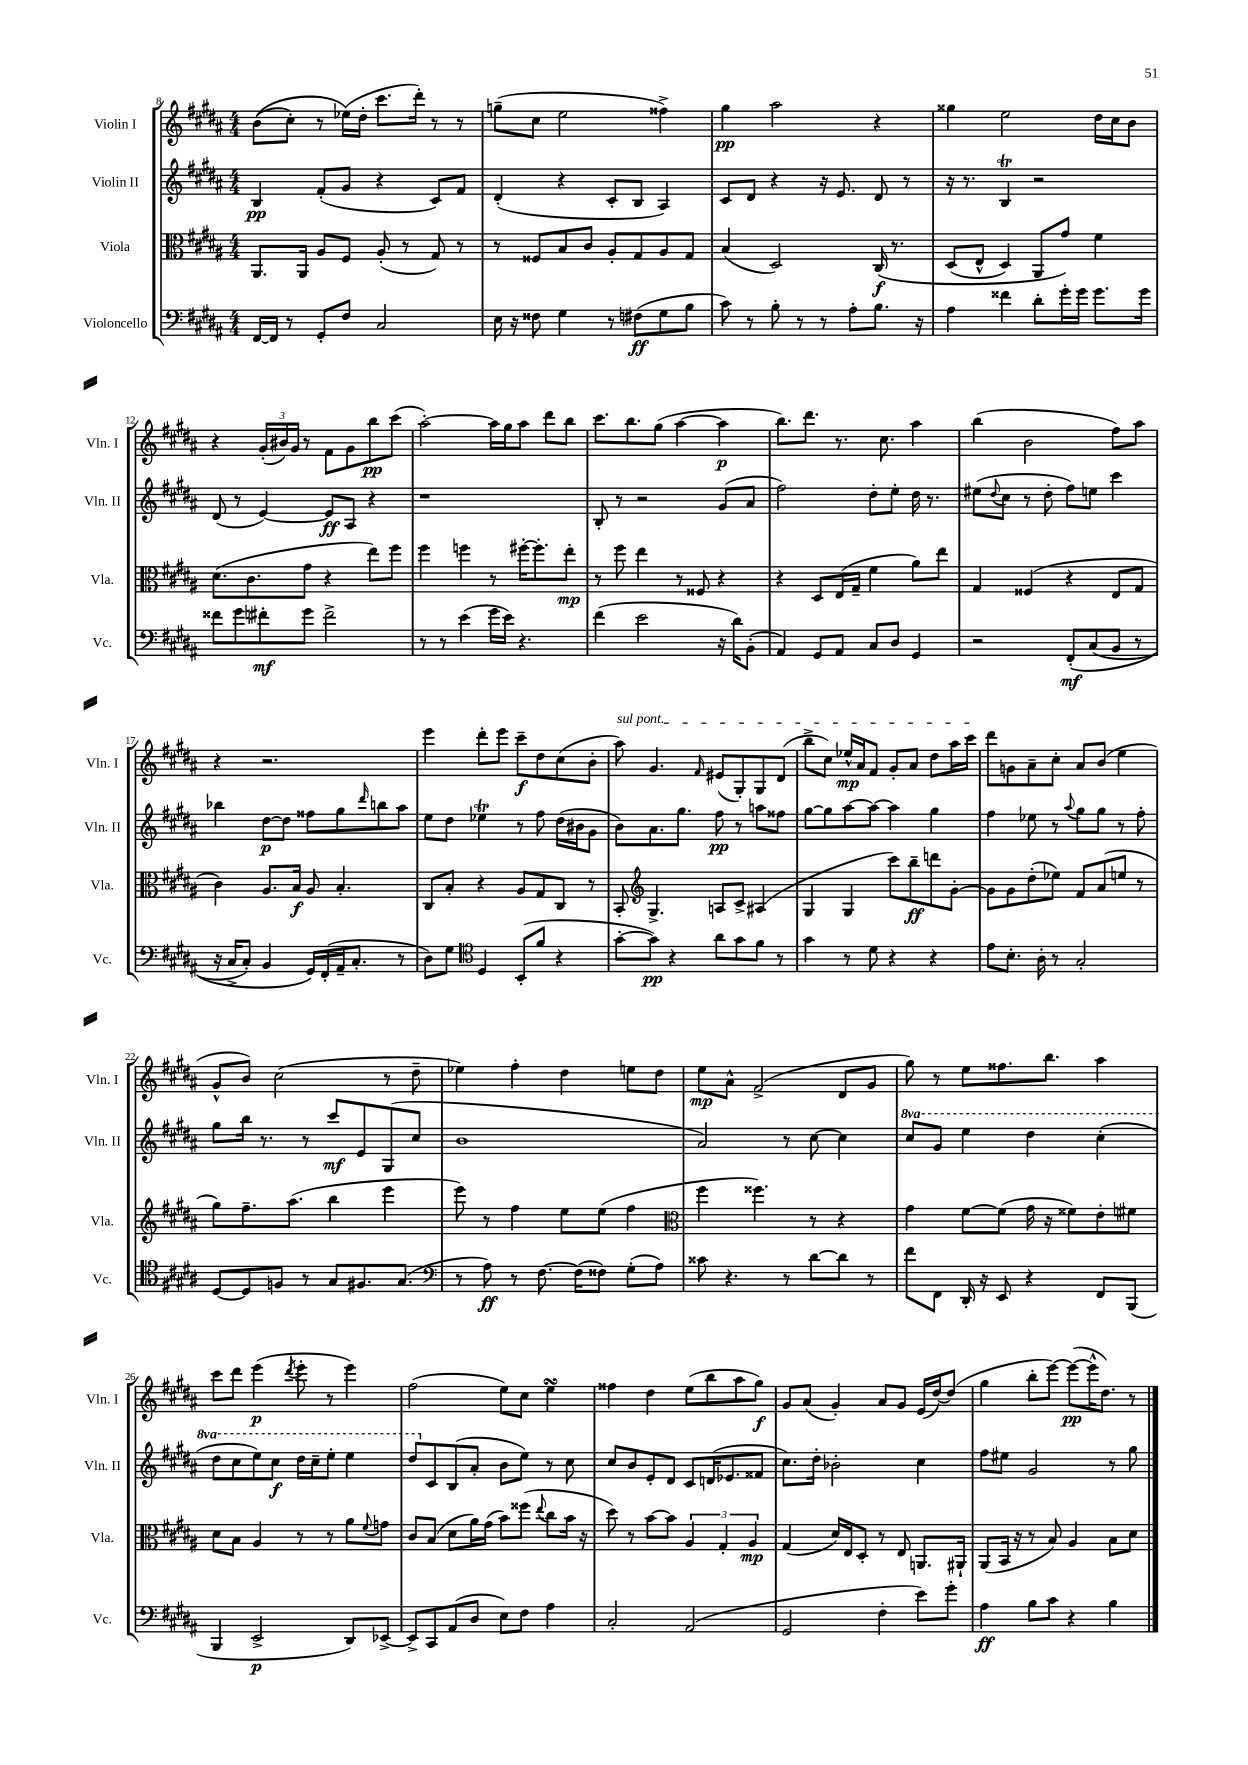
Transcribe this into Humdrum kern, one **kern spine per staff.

**kern	**dynam	**kern	**dynam	**kern	**dynam	**kern	**dynam
*part4	*part4	*part3	*part3	*part2	*part2	*part1	*part1
*staff4	*staff4	*staff3	*staff3	*staff2	*staff2	*staff1	*staff1
*I"Violoncello	*	*I"Viola	*	*I"Violin II	*	*I"Violin I	*
*I'Vc.	*	*I'Vla.	*	*I'Vln. II	*	*I'Vln. I	*
*clefF4	*	*clefC3	*	*clefG2	*	*clefG2	*
*k[f#c#g#d#a#]	*	*k[f#c#g#d#a#]	*	*k[f#c#g#d#a#]	*	*k[f#c#g#d#a#]	*
*M4/4	*	*M4/4	*	*M4/4	*	*M4/4	*
=8	=8	=8	=8	=8	=8	=8	=8
[16FF#/LL	.	8.AA#/L	.	4B/	pp	((8b\L	.
16FF#/JJ]	.	.	.	.	.	.	.
8r	.	.	.	.	.	8cc#'\J)	.
.	.	16AA#/Jk	.	.	.	.	.
8GG#'/L	.	8A#/L	.	(8f#'/L	.	8r	.
8F#/J	.	8F#/J	.	8g#/J	.	(16ee-X\LL)	.
.	.	.	.	.	.	16dd#'\JJ	.
2C#/	.	(8A#'/	.	4r	.	8.ccc#\L	.
.	.	8r	.	.	.	.	.
.	.	.	.	.	.	16ddd#'\Jk)	.
.	.	8G#/)	.	8c#/L)	.	8r	.
.	.	8r	.	8f#/J	.	8r	.
=9	=9	=9	=9	=9	=9	=9	=9
16E\	.	8r	.	(4d#'/	.	(8ggn~\L	.
16r	.	.	.	.	.	.	.
8F##X\	.	8F##X/L	.	.	.	8cc#\J	.
4G#\	.	8B/	.	4r	.	2ee\	.
.	.	8c#/J	.	.	.	.	.
8r	.	8A#'/L	.	8c#'/L	.	.	.
(8F#X\L	ff	8G#/	.	8B/J	.	.	.
8G#\	.	8A#/	.	4A#/)	.	4ff##X^\)	.
8B\J	.	8G#/J	.	.	.	.	.
=10	=10	=10	=10	=10	=10	=10	=10
8c#\)	.	(4B/	.	8c#/L	.	4gg#\	pp
8r	.	.	.	8d#/J	.	.	.
8B'\	.	2D#/)	.	4r	.	2aa#\	.
8r	.	.	.	.	.	.	.
8r	.	.	.	16r	.	.	.
.	.	.	.	8.e/	.	.	.
8A#'\L	.	.	.	.	.	.	.
8.B\J	.	(16C#/	f	8d#/	.	4r	.
.	.	8.r	.	.	.	.	.
.	.	.	.	8r	.	.	.
16r	.	.	.	.	.	.	.
=11	=11	=11	=11	=11	=11	=11	=11
4A#\	.	(8D#/L	.	16r	.	4gg##X\	.
.	.	.	.	8.r	.	.	.
.	.	8E^^/J	.	.	.	.	.
4f##X\	.	4D#/)	.	4BT/	.	2ee\	.
8d#'\L	.	8AA#/L	.	2r	.	.	.
16g#'\L	.	8g#/J)	.	.	.	.	.
16g#\JJ	.	.	.	.	.	.	.
8.g#\L	.	4f#\	.	.	.	16dd#\LL	.
.	.	.	.	.	.	16cc#\J	.
.	.	.	.	.	.	8b\J	.
16g#\Jk	.	.	.	.	.	.	.
!!LO:LB:g=z
=12	=12	=12	=12	=12	=12	=12	=12
8f##X\L	.	(8.d#\L	.	(8d#/	.	4r	.
8g#\	.	.	.	8r	.	.	.
.	.	8.c#\	.	.	.	.	.
8f#X'\	mf	.	.	[4e/)	.	(24g#'/LL	.
.	.	.	.	.	.	24b#X/)	.
.	.	.	.	.	.	24g#/JJ	.
8g#\J	.	8g#\J	.	.	.	8r	.
2f#^\	.	4r	.	8e/L]	ff	8f#\L	.
.	.	.	.	8A#/J	.	8g#\	.
.	.	8ee\L)	.	4r	.	8bb\	pp
.	.	8ff#\J	.	.	.	(8ccc#\J	.
=13	=13	=13	=13	=13	=13	=13	=13
8r	.	4ff#\	.	1r	.	[2aa#'\)	.
8r	.	.	.	.	.	.	.
(4e\	.	4ffn\	.	.	.	.	.
16g#\LL	.	8r	.	.	.	16aa#\LL]	.
16e\JJ)	.	.	.	.	.	16gg#\J	.
4.r	.	[16ff#X'\KL	.	.	.	8aa#\J	.
.	.	8.ff#'\]	.	.	.	.	.
.	.	.	.	.	.	8ddd#\L	.
.	.	8ee'\J	mp	.	.	8bb\J	.
=14	=14	=14	=14	=14	=14	=14	=14
(4f#\	.	8r	.	8B'/	.	8.ccc#\L	.
.	.	8ff#\	.	8r	.	.	.
.	.	.	.	.	.	8.bb\	.
2e\	.	4ee\	.	2r	.	.	.
.	.	.	.	.	.	(8gg#\J	.
.	.	8r	.	.	.	[4aa#\	.
.	.	8F##X/	.	.	.	.	.
16r	.	4r	.	(8g#/L	.	4aa#\]	p
16d#\KL)	.	.	.	.	.	.	.
(8BB'\J	.	.	.	8a#/J	.	.	.
=15	=15	=15	=15	=15	=15	=15	=15
4AA#/)	.	4r	.	2ff#\)	.	8.bb\L)	.
.	.	.	.	.	.	8.ddd#\J	.
8GG#/L	.	8D#/L	.	.	.	.	.
8AA#/J	.	(16E/L	.	.	.	8.r	.
.	.	16G#~/JJ	.	.	.	.	.
8C#/L	.	4f#\	.	8dd#'\L	.	.	.
.	.	.	.	.	.	8.cc#\	.
8D#/J	.	.	.	8ee'\J	.	.	.
4GG#/	.	8a#\L)	.	16dd#\	.	4aa#\	.
.	.	.	.	8.r	.	.	.
.	.	8ee\J	.	.	.	.	.
=16	=16	=16	=16	=16	=16	=16	=16
2r	.	4G#/	.	(8ee#X\L	.	(4bb\	.
.	.	.	.	8qqdd#/	.	.	.
.	.	.	.	8cc#\J	.	.	.
.	.	(4F##X/	.	8r	.	2b\	.
.	.	.	.	8dd#'\	.	.	.
(8FF#'/L	mf	4r	.	8ff#\L)	.	.	.
(8C#/	.	.	.	8een\J	.	.	.
8BB/J	.	8E/L	.	4ccc#\	.	8ff#\L)	.
8r	.	8G#/J	.	.	.	8aa#\J	.
!!LO:LB:g=z
=17	=17	=17	=17	=17	=17	=17	=17
16r	.	4c#\)	.	4bb-X\	.	4r	.
16C#^/KL	.	.	.	.	.	.	.
8C#'/J)	.	.	.	.	.	.	.
4BB/	.	8.A#/L	.	[8dd#\L	p	2.r	.
.	.	.	.	8dd#\J]	.	.	.
.	.	16B/Jk	f	.	.	.	.
16GG#/LL)	.	8A#/	.	8ff##X\L	.	.	.
(16FF#'/	.	.	.	.	.	.	.
16AA#~/J	.	4.B'/	.	8gg#\	.	.	.
8.C#'/J	.	.	.	.	.	.	.
.	.	.	.	16qqddd#/	.	.	.
.	.	.	.	8bbn\	.	.	.
8r	.	.	.	8aa#\J	.	.	.
=18	=18	=18	=18	=18	=18	=18	=18
8D#\L)	.	8C#/L	.	8ee\L	.	4eee\	.
8G#\J	.	8B'/J	.	8dd#\J	.	.	.
*clefC4	*	*	*	*	*	*	*
4D#/	.	4r	.	4ee-XT\	.	8ddd#'\L	.
.	.	.	.	.	.	8eee\J	.
(8BB'/L	.	8A#/L	.	8r	.	8ccc#~\L	f
8f#/J	.	8G#/	.	8ff#\	.	8dd#\	.
4r	.	8C#/J	.	(16dd#\LL	.	(8cc#\	.
.	.	.	.	16b#X\J	.	.	.
.	.	8r	.	8g#\J	.	8b'\J	.
=19	=19	=19	=19	=19	=19	=19	=19
!	!	!	!	!	!	!LO:TX:a:i:t=sul pont.	!
[8g#'\L	.	8BB'/	.	8b\L)	.	8aa#\)	.
*	*	*clefG2	*	*	*	*	*
8g#\J])	pp	4.G#^/	.	8.a#\	.	4.g#/	.
4r	.	.	.	.	.	.	.
.	.	.	.	8.gg#\J	.	.	.
.	.	.	.	.	.	16qqf#/	.
8a#\L	.	8An/L	.	8ff#\	pp	(8e#X/L	.
8g#\	.	8c#^/J	.	8r	.	8G#'/)	.
8f#\J	.	(4A#X/	.	8aan\L	.	8G#/	.
8r	.	.	.	8ff##X\J	.	(8d#/J	.
=20	=20	=20	=20	=20	=20	=20	=20
4g#\	.	4G#/	.	[8gg#\L	.	8bb^\L	.
.	.	.	.	8gg#\]	.	8cc#\J)	.
8r	.	4G#/	.	[8aa#\	.	16ee-X^^/LL	mp
.	.	.	.	.	.	16a#/J	.
8d#\	.	.	.	8aa#\J_	.	8f#/J	.
4r	.	8ccc#\L)	.	4aa#\]	.	8g#'/L	.
.	.	8bb~\	ff	.	.	8a#/J	.
4r	.	8dddn\	.	4gg#\	.	8dd#\L	.
.	.	[8g#'\J	.	.	.	16aa#\L	.
.	.	.	.	.	.	16ccc#\JJ	.
=21	=21	=21	=21	=21	=21	=21	=21
8e\L	.	8g#\L]	.	4ff#\	.	8ddd#\L	.
8.B'\J	.	8g#\	.	.	.	8gn\	.
.	.	(8dd#'\	.	8ee-X\	.	8a#~\	.
16A#'\	.	.	.	.	.	.	.
8r	.	8ee-X\J)	.	8r	.	8cc#'\J	.
.	.	.	.	8qqaa#/	.	.	.
2G#'/	.	8f#/L	.	8gg#\L	.	8a#/L	.
.	.	(8a#/	.	8gg#\J	.	(8b/J	.
.	.	8een/J	.	8r	.	4ee\	.
.	.	8r	.	8ff#'\	.	.	.
!!LO:LB:g=z
=22	=22	=22	=22	=22	=22	=22	=22
[8D#/L	.	8gg#\L)	.	8gg#\L	.	8g#^^/L	.
8D#/]	.	8.ff#~\	.	16bb\Jk	.	8b/J)	.
.	.	.	.	8.r	.	.	.
8Fn/J	.	.	.	.	.	(2cc#\	.
.	.	(8.aa#\J	.	.	.	.	.
8r	.	.	.	8r	.	.	.
8G#/L	.	4bb\	.	8ccc#/L	mf	.	.
8.F#X/	.	.	.	8e/	.	.	.
.	.	4eee\	.	(8G#/	.	8r	.
(8.G#/J	.	.	.	.	.	.	.
.	.	.	.	8cc#/J	.	8dd#~\	.
=23	=23	=23	=23	=23	=23	=23	=23
*clefF4	*	*	*	*	*	*	*
8r	.	8eee\)	.	1b	.	4ee-X\)	.
8A#\)	ff	8r	.	.	.	.	.
8r	.	4ff#\	.	.	.	4ff#'\	.
[8.F#\	.	.	.	.	.	.	.
.	.	8ee\L	.	.	.	4dd#\	.
(16F#\KL]	.	.	.	.	.	.	.
8F##X\J)	.	(8ee\J	.	.	.	.	.
(8G#'\L	.	4ff#\	.	.	.	8een\L	.
8A#\J)	.	.	.	.	.	8dd#\J	.
=24	=24	=24	=24	=24	=24	=24	=24
*	*	*clefC3	*	*	*	*	*
8c##X\	.	4ff#\	.	2a#/)	.	8ee\L	mp
4.r	.	.	.	.	.	8a#^^\J	.
.	.	4.ff##X\)	.	.	.	(2f#^/	.
8r	.	.	.	8r	.	.	.
[8d#\L	.	8r	.	[8cc#\	.	.	.
8d#\J]	.	4r	.	4cc#\]	.	8d#/L	.
8r	.	.	.	.	.	8g#/J	.
=25	=25	=25	=25	=25	=25	=25	=25
*	*	*	*	*8va	*	*	*
8f#\L	.	4g#\	.	8ccc#/L	.	8gg#\)	.
8FF#\J	.	.	.	8gg#/J	.	8r	.
16DD#'/	.	[8f#\L	.	4eee\	.	8ee\L	.
16r	.	.	.	.	.	.	.
8EE/	.	(8f#\J]	.	.	.	8.ff##X\	.
4r	.	16g#\	.	4ddd#\	.	.	.
.	.	16r	.	.	.	8.bb\J	.
.	.	8f##X\L)	.	.	.	.	.
8FF#/L	.	8e'\	.	(4ccc#'\	.	4aa#\	.
(8BBB/J	.	8f#X\J	.	.	.	.	.
!!LO:LB:g=z
=26	=26	=26	=26	=26	=26	=26	=26
4BBB/	.	8d#\L	.	8ddd#\L	.	8ccc#\L	.
.	.	8B\J	.	8ccc#\	.	8ddd#\J	.
2EE^/	p	4A#/	.	8eee\)	.	(4eee\	p
.	.	.	.	8ccc#\J	f	.	.
.	.	.	.	.	.	8qddd#/	.
.	.	8r	.	16ddd#\LL	.	8eee'\	.
.	.	.	.	16ccc#~\J	.	.	.
.	.	8r	.	8eee'\J	.	8r	.
8DD#/L)	.	8a#\L	.	4eee\	.	4eee\)	.
.	.	8qqf#/	.	.	.	.	.
[8EE-X^/J	.	8gn\J	.	.	.	.	.
=27	=27	=27	=27	=27	=27	=27	=27
8EE-^/L]	.	8c#/L	.	8ddd#/L	.	(2ff#\	.
*	*	*	*	*X8va	*	*	*
8CC#/	.	(8B/J	.	8c#/	.	.	.
(8AA#/	.	8d#\L	.	(8B/	.	.	.
8D#/J	.	16a#\L)	.	8a#'/J	.	.	.
.	.	(16g#\JJ	.	.	.	.	.
8E\L)	.	8b\L)	.	8b\L	.	8ee\L)	.
8F#\J	.	(8ff##X\J	.	8ee\J)	.	8cc#\J	.
.	.	8qqee/	.	.	.	.	.
4A#\	.	8cc#\L	.	8r	.	4eesSSs\	.
.	.	16b\Jk	.	8cc#\	.	.	.
.	.	16r	.	.	.	.	.
=28	=28	=28	=28	=28	=28	=28	=28
2C#'/	.	8dd#\)	.	8cc#/L	.	4ff##X\	.
.	.	8r	.	8b/	.	.	.
.	.	[8b\L	.	8e'/	.	4dd#\	.
.	.	8b\J]	.	8d#/J	.	.	.
(2AA#/	.	6A#/	.	8c#/L	.	(8ee\L	.
.	.	.	.	(16dn/K	.	8bb\	.
.	.	6G#'/	.	.	.	.	.
.	.	.	.	8.e-X/	.	.	.
.	.	.	.	.	.	8aa#\	.
.	.	6A#/	mp	.	.	.	.
.	.	.	.	8f##X/J	.	8gg#\J)	f
=29	=29	=29	=29	=29	=29	=29	=29
2GG#/	.	(4G#/	.	8.cc#\L)	.	8g#/L	.
.	.	.	.	.	.	(8a#/J	.
.	.	.	.	16dd#'\Jk	.	.	.
.	.	16d#/LL)	.	2b-X'\	.	4g#'/)	.
.	.	16E/J	.	.	.	.	.
.	.	8D#'/J	.	.	.	.	.
4F#'\	.	8r	.	.	.	8a#/L	.
.	.	8E/	.	.	.	8g#/J	.
8e\L)	.	8.AAn/L	.	4cc#\	.	(16e/LL	.
.	.	.	.	.	.	[16dd#/J)	.
8g#'\J	.	.	.	.	.	(8dd#/J]	.
.	.	16AA#X`/Jk	.	.	.	.	.
=30	=30	=30	=30	=30	=30	=30	=30
4A#\	ff	(8AA#/L	.	8ff#\L	.	4gg#\	.
.	.	16BB/Jk	.	8ee#X\J	.	.	.
.	.	16r	.	.	.	.	.
8B\L	.	8r	.	2g#/	.	8bb'\L	.
8c#\J	.	8B/)	.	.	.	[8eee\J)	.
4r	.	4A#/	.	.	.	(8eee\L_	pp
.	.	.	.	.	.	16eee^^\K]	.
.	.	.	.	.	.	8.dd#\J)	.
4B\	.	8B\L	.	8r	.	.	.
.	.	8d#\J	.	8gg#\	.	8r	.
==	==	==	==	==	==	==	==
*-	*-	*-	*-	*-	*-	*-	*-
